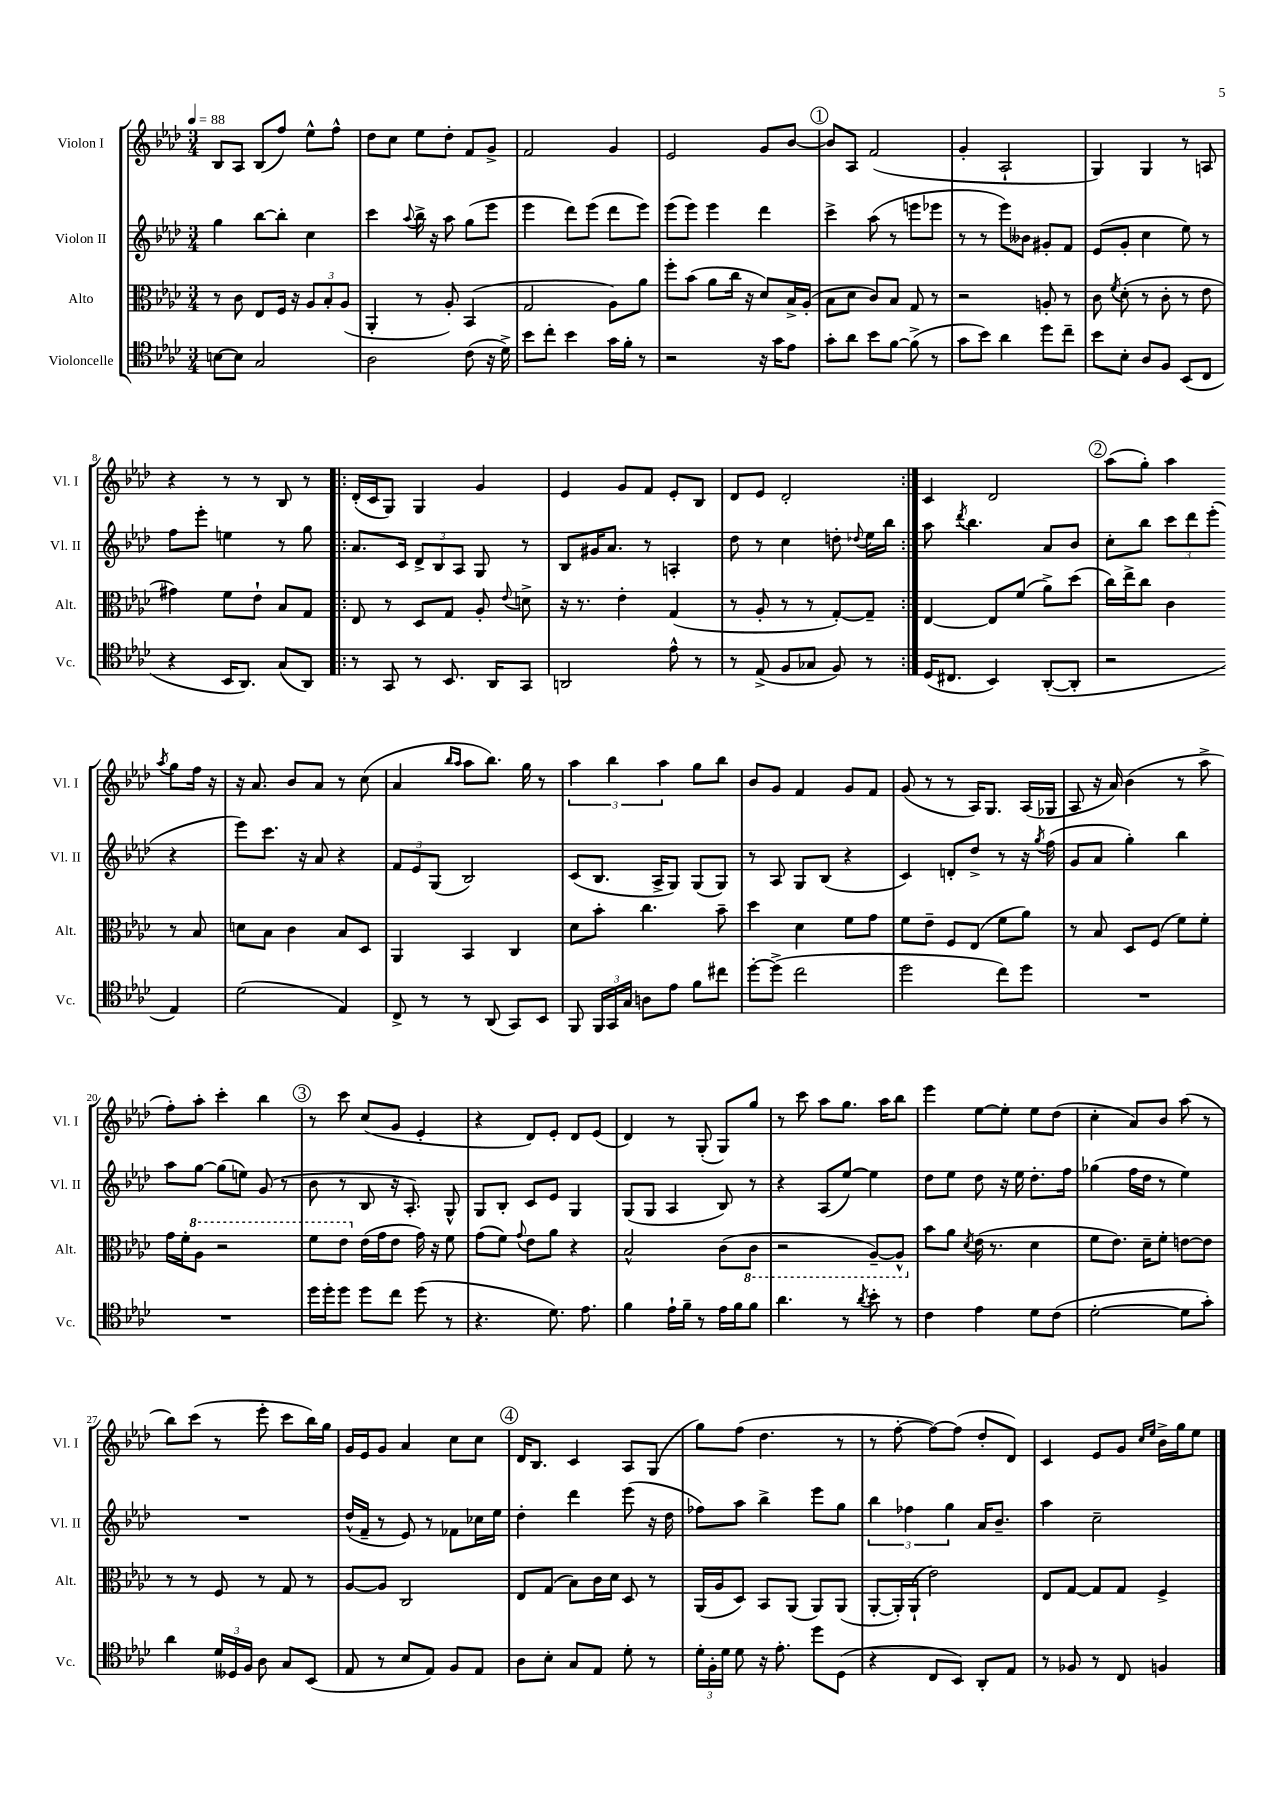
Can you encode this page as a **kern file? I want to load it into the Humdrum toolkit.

**kern	**kern	**kern	**kern
*part4	*part3	*part2	*part1
*staff4	*staff3	*staff2	*staff1
*I"Violoncelle	*I"Alto	*I"Violon II	*I"Violon I
*I'Vc.	*I'Alt.	*I'Vl. II	*I'Vl. I
*clefC4	*clefC3	*clefG2	*clefG2
*k[b-e-a-d-]	*k[b-e-a-d-]	*k[b-e-a-d-]	*k[b-e-a-d-]
*M3/4	*M3/4	*M3/4	*M3/4
*MM88	*MM88	*MM88	*MM88
=1	=1	=1	=1
[8Bn\L	8r	4gg\	8B-/L
8B\J]	8c\	.	8A-/J
2G/	8E-/L	[8bb-\L	(8B-/L
.	16F/Jk	8bb-'\J]	8ff/J)
.	16r	.	.
.	12A-/L	4cc\	8ee-^^\L
.	12B-'/	.	.
.	.	.	8ff^^\J
.	(12A-/J	.	.
=2	=2	=2	=2
2A-\	4AA-'/	4ccc\	8dd-\L
.	.	.	8cc\J
.	.	8qqaa-/	.
.	8r	16bb-^\	8ee-\L
.	.	16r	.
.	8A-'/)	8aa-\	8dd-'\J
(8c\	(4BB-/	(8gg\L	8f/L
16r	.	8eee-\J	8g^/J
16d-^\)	.	.	.
=3	=3	=3	=3
8b-\L	2G/	4eee-\	2f/
8cc'\J	.	.	.
4b-\	.	8ddd-\L)	.
.	.	(8eee-\J	.
16g\LL	8A-\L)	8ddd-\L	4g/
16f'\JJ	.	.	.
8r	8a-\J	8eee-\J)	.
=4	=4	=4	=4
2r	8ff'\L	(8eee-\L	2e-/
.	(8b-\J	8eee-\J)	.
.	8a-\L	4eee-\	.
.	16cc\Jk	.	.
.	16r	.	.
16r	8d-/L)	4ddd-\	8g/L
16g\KL	.	.	.
8e-\J	16B-^/L	.	[8b-/J
.	(16A-'/JJ	.	.
!!LO:REH:place=s1:t=1
=5	=5	=5	=5
8g'\L	8B-\L	4ccc^\	8b-/L]
8a-\J	8d-\J	.	8A-/J
8b-\L	8c/L)	(8aa-\	(2f/
[8f\J	8B-/J	8r	.
(8f^\]	8G/	8eeen\L	.
8r	8r	8eee-X\J	.
=6	=6	=6	=6
8g\L	2r	8r	4g'/
8b-\J)	.	8r	.
4a-\	.	8eee-\L)	2A-`/
.	.	8b--X\J	.
8dd-\L	8An'/	8g#X'/L	.
8cc~\J	8r	8f/J	.
=7	=7	=7	=7
8b-\L	8c\	(8e-/L	4G/)
.	8qf/	.	.
8B-'\J	(8d-'\	8g'/J	.
8A-/L	8r	4cc\	4G/
8F/J	8c'\	.	.
(8BB-/L	8r	8ee-\)	8r
8C/J	8e-\	8r	8An/
!!LO:LB:g=z
=8	=8	=8	=8
4r	4g#X\)	8ff\L	4r
.	.	8eee-'\J	.
16BB-/KL	8f\L	4een\	8r
8.AA-/J)	.	.	.
.	8e-`\J	.	8r
(8G/L	8B-/L	8r	8B-/
8AA-/J)	8G/J	8gg\	8r
=9!|:	=9!|:	=9!|:	=9!|:
8r	8E-/	8.a-/L	(16d-'/LL
.	.	.	16c/J
8GG/	8r	.	8G/J)
.	.	16c/Jk	.
8r	8D-/L	12d-^/L	4G/
.	.	12B-/	.
8.BB-/	8G/J	.	.
.	.	12A-/J	.
.	8A-'/	8G/	4g/
16AA-/KL	.	.	.
.	8qqe-/	.	.
8GG/J	8dn^\	8r	.
=10	=10	=10	=10
2AAn/	16r	8B-/L	4e-/
.	8.r	.	.
.	.	16g#X/K	.
.	.	8.a-/J	.
.	4e-'\	.	8g/L
.	.	8r	8f/J
8e-^^\	(4G/	4An'/	8e-'/L
8r	.	.	8B-/J
=11	=11	=11	=11
8r	8r	8dd-\	8d-/L
(8E-^/	8A-'/	8r	8e-/J
8F/L	8r	4cc\	2d-'/
8G-X/J	8r	.	.
8F/)	[8G'/L)	8ddn'\	.
.	.	8qqdd-X/	.
8r	8G~/J]	16ee-\LL	.
.	.	16bb-\JJ	.
=12:|!	=12:|!	=12:|!	=12:|!
(16D-/KL	[4E-/	8aa-\	4c/
8.C#X/J	.	.	.
.	.	8qddd-/	.
.	.	4.bb-\	.
4BB-/)	8E-/L]	.	2d-/
.	(8f/J	.	.
([8AA-'/L	8a-^\L)	8a-/L	.
8AA-'/J]	(8dd-\J	8b-/J	.
!!LO:REH:place=s1:t=2
=13	=13	=13	=13
2r	16cc\LL)	8cc'\L	(8aa-\L
.	16ee-^\J	.	.
.	8cc\J	8bb-\J	8gg'\J)
.	4c\	12ccc\L	4aa-\
.	.	12ddd-\	.
.	.	(12eee-'\J	.
.	.	.	8qaa-/
4E-/)	8r	4r	8gg\L
.	8B-/	.	16ff\Jk
.	.	.	16r
!!LO:LB:g=z
=14	=14	=14	=14
(2d-\	8dn\L	8eee-\L)	16r
.	.	.	8.a-/
.	8B-\J	8.ccc\J	.
.	4c\	.	8b-/L
.	.	16r	.
.	.	8a-/	8a-/J
4E-/)	8B-/L	4r	8r
.	8D-/J	.	(8cc\
=15	=15	=15	=15
8C^/	4AA-/	12f/L	4a-/
.	.	12e-/	.
8r	.	.	.
.	.	(12G/J	.
.	.	.	16qqbb-/LL
.	.	.	16qqaa-/JJ
8r	4BB-/	2B-/)	8aa-\L
(8AA-/	.	.	8.bb-\J)
8GG/L)	4C/	.	.
.	.	.	16gg\
8BB-/J	.	.	8r
=16	=16	=16	=16
8FF/	8d-\L	(8c/L	6aa-\
24FF/LL	8b-'\J	8.B-/J	.
24GG/	.	.	6bb-\
24G/JJ	.	.	.
8An\L	4.cc\	.	.
.	.	16A-^/KL	.
.	.	.	6aa-\
8e-\J	.	8G/J)	.
8f\L	.	(8G/L	8gg\L
8cc#X\J	8b-~\	8G/J)	8bb-\J
=17	=17	=17	=17
[8dd-'\L	4dd-\	8r	8b-/L
(8dd-^\J]	.	8A-/	8g/J
2cc\	4d-\	8G/L	4f/
.	.	(8B-/J	.
.	8f\L	4r	8g/L
.	8g\J	.	8f/J
=18	=18	=18	=18
2dd-\	8f\L	4c/)	(8g/
.	8e-~\J	.	8r
.	8F/L	8dn'/L	8r
.	(8E-/J	8dd-^/J	16A-/KL)
.	.	.	8.G/J
8cc\L)	8f\L	8r	.
8dd-\J	8a-\J)	16r	(16A-/LL
.	.	8qgg/	.
.	.	(16ff\	16G-X/JJ
=19	=19	=19	=19
2.r	8r	8g/L	8A-/
.	8B-/	8a-/J	16r
.	.	.	16a-/)
.	8D-/L	4gg'\)	(4b-\
.	(8F/J	.	.
.	8f\L)	4bb-\	8r
.	8f'\J	.	8aa-^\
!!LO:LB:g=z
=20	=20	=20	=20
2.r	16g\LL	8aa-\L	8ff'\L)
.	16f'\J	.	.
*	*8va	*	*
.	8a-\J	[8gg\J	8aa-'\J
.	2r	(8gg\L]	4ccc'\
.	.	8een\J)	.
.	.	(8g/	4bb-\
.	.	8r	.
!!LO:REH:place=s1:t=3
=21	=21	=21	=21
16dd-\LL	8ff\L	8b-\	8r
16dd-'\J	.	.	.
8dd-\J	8ee-\J	8r	8ccc\
*	*X8va	*	*
8dd-\L	(16e-\LL	8B-/	(8cc/L
.	16g\J	.	.
8cc\J	8e-\J	16r	8g/J
.	.	8.A-'/)	.
(8dd-\	16g\)	.	4e-'/
.	16r	.	.
8r	8f\	8G^^/	.
=22	=22	=22	=22
4.r	(8g\L	8G/L	4r
.	8f\J)	8B-'/J	.
.	8qqg/	.	.
.	8e-\L	8c/L	8d-/L)
8.d-\)	8a-\J	8e-/J	8e-'/J
.	4r	4G/	8d-/L
8.e-\	.	.	.
.	.	.	(8e-/J
=23	=23	=23	=23
4f\	2B-^^/	(8G/L	4d-/)
.	.	8G/J	.
16e-`\LL	.	4A-/	8r
16f~\JJ	.	.	.
8r	.	.	(8G'/
16e-\LL	(8c\L	8B-/)	8G/L)
16f\J	.	.	.
*	*8ba	*	*
8f\J	8C\J	8r	8gg/J
=24	=24	=24	=24
4.a-\	2r	4r	8r
.	.	.	8ccc\
.	.	(8A-/L	8aa-\L
8r	.	[8ee-/J)	8.gg\J
8qa-/	.	.	.
8b-'\	[8AA-~/L)	4ee-\]	.
.	.	.	16aa-\KL
8r	8AA-^^/J]	.	8bb-\J
=25	=25	=25	=25
*	*X8ba	*	*
4c\	8b-\L	8dd-\L	4eee-\
.	8a-\J	8ee-\J	.
.	8qd-/	.	.
4e-\	(16e-\	8dd-\	[8ee-\L
.	8.r	.	.
.	.	16r	8ee-'\J]
.	.	16ee-\	.
8d-\L	4d-\	8.dd-'\L	8ee-\L
(8c\J	.	.	(8dd-\J
.	.	16ff\Jk	.
=26	=26	=26	=26
[2d-'\	8f\L	(4gg-X\	4cc'\
.	8.e-\J)	.	.
.	.	16ff\LL	8a-/L)
.	16d-~\KL	16dd-\JJ	.
.	8f'\J	8r	8b-/J
8d-\L]	[8en\L	4ee-\)	(8aa-\
8g'\J)	8e\J]	.	8r
!!LO:LB:g=z
=27	=27	=27	=27
4a-\	8r	2.r	8bb-\L)
.	8r	.	(8ccc\J
24d-/LL	8F/	.	8r
24D--X/	.	.	.
24F/JJ	.	.	.
8A-\	8r	.	8eee-'\
8G/L	8G/	.	8ccc\L
(8BB-/J	8r	.	16bb-\L)
.	.	.	16gg\JJ
=28	=28	=28	=28
8E-/	[8A-/L	(16dd-^^/LL	16g/LL
.	.	16f~/JJ	16e-/J
8r	8A-/J]	8r	8g/J
8B-/L	2C/	8e-/)	4a-/
8E-/J)	.	8r	.
8F/L	.	8f-X\L	8cc\L
8E-/J	.	16cc-X\L	8cc\J
.	.	16ee-\JJ	.
!!LO:REH:place=s1:t=4
=29	=29	=29	=29
8A-\L	8E-/L	4dd-'\	16d-/KL
.	.	.	8.B-/J
8B-'\J	(8G/J	.	.
8G/L	8B-\L)	4ddd-\	4c/
8E-/J	16c\L	.	.
.	16d-\JJ	.	.
8d-'\	8D-/	(8eee-\	8A-/L
8r	8r	16r	(8G/J
.	.	16dd-\	.
=30	=30	=30	=30
24d-'\LL	(16AA-/LL	8ff-X\L)	8gg\L)
24F'\	.	.	.
.	16A-/J	.	.
24d-\JJ	.	.	.
8d-\	8D-/J)	8aa-\J	(8ff\J
16r	8BB-/L	4bb-^\	4.dd-\
8.e-'\	.	.	.
.	(8AA-/J	.	.
8dd-\L	8AA-/L)	8eee-\L	.
(8D-\J	(8AA-/J	8gg\J	8r
=31	=31	=31	=31
4r	[8AA-'/L	6bb-\	8r
.	16AA-'/L])	.	[8ff'\
.	.	6ff-X\	.
.	(16AA-`/JJ	.	.
8C/L	2e-\)	.	8ff\L_)
.	.	6gg\	.
8BB-/J)	.	.	(8ff\J]
8AA-'/L	.	16a-/KL	8dd-'/L
.	.	8.b-~/J	.
8E-/J	.	.	8d-/J)
=32	=32	=32	=32
8r	8E-/L	4aa-\	4c/
8F-X/	[8G/J	.	.
8r	8G/L]	2cc~\	8e-/L
8C/	8G/J	.	8g/J
.	.	.	16qqcc/LL
.	.	.	16qqee-/JJ
4Fn/	4F^/	.	16b-^\LL
.	.	.	16gg\J
.	.	.	8ee-\J
==	==	==	==
*-	*-	*-	*-
